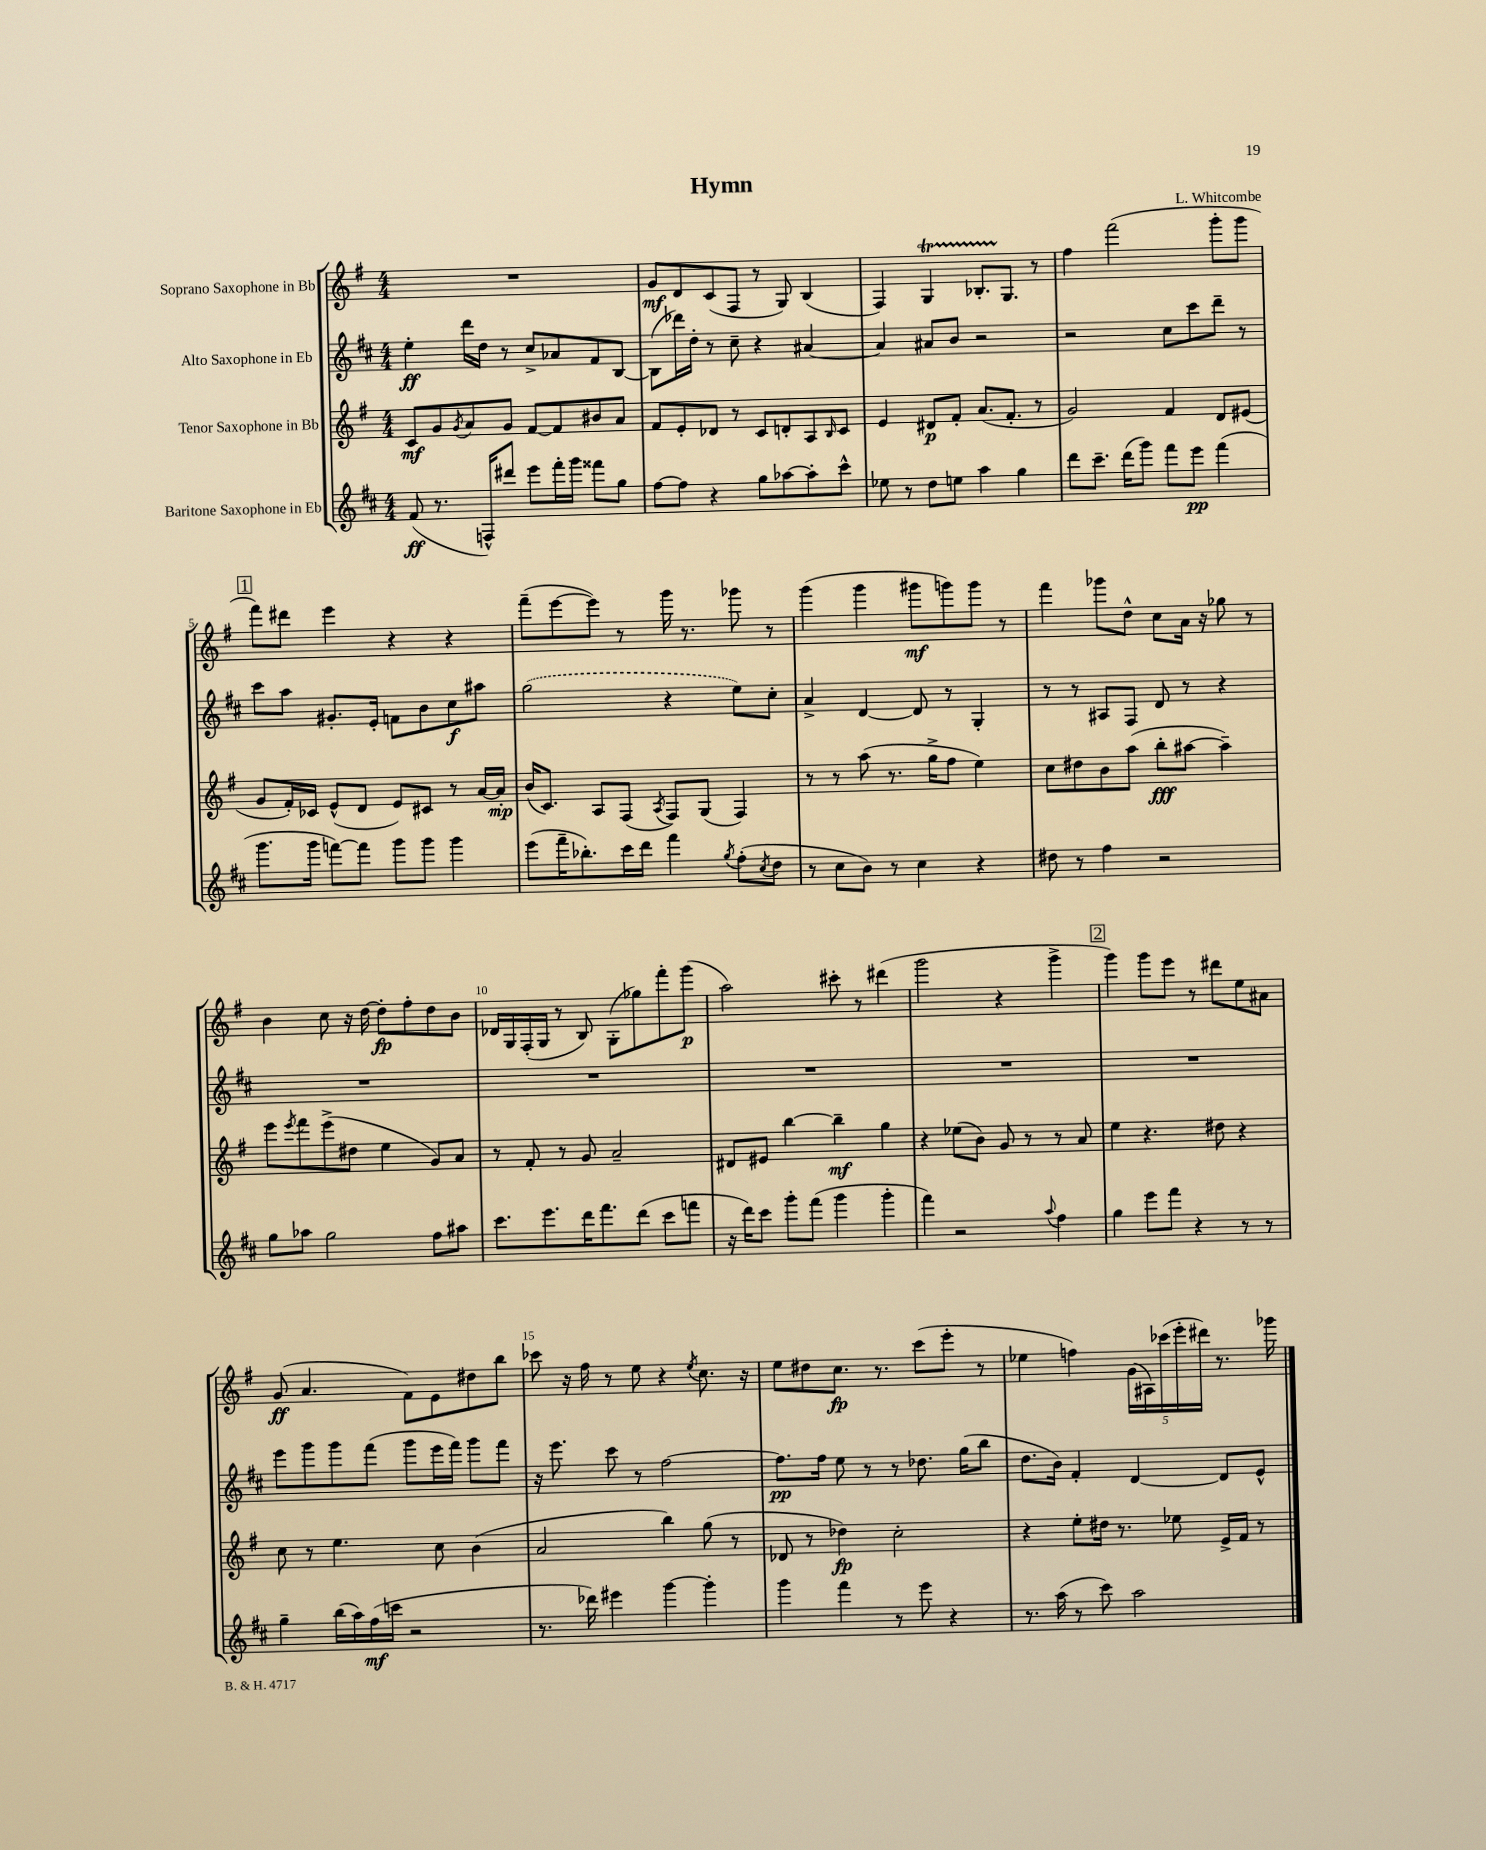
\header { title = "Hymn" composer = "L. Whitcombe" }
<<
\new StaffGroup <<
\new Staff = "s0" \with { instrumentName = "Soprano Saxophone in Bb" } {
    \clef treble \key g \major \numericTimeSignature \time 4/4
    R1 |
    g'8\mf d'8 c'8( fis8 r8 g8) b4( |
    fis4) g4\startTrillSpan bes8.-. g8.\stopTrillSpan r8 |
    fis''4 fis'''2( g'''8-. g'''8 |
    \mark \markup { \box "1" } fis'''8) dis'''8 e'''4 r4 r4 |
    fis'''8--( e'''8~ e'''8) r8 g'''16 r8. ges'''8 r8 |
    g'''4( g'''4 gis'''8\mf g'''8) g'''8 r8 |
    fis'''4 ges'''8 d''8-^ c''8 a'16 r16 ges''8 r8 |
    b'4 c''8 r16 d''16~ d''8-.\fp fis''8-. d''8 b'8 |
    des'16 g16 fis16-.( g16 r8 b8) g8-.( ges''8) fis'''8-. g'''8\p( |
    a''2) cis'''8-. r8 dis'''4( |
    g'''2 r4 g'''4-> |
    \mark \markup { \box "2" } g'''4) g'''8 e'''8 r8 dis'''8 e''8 ais'8 |
    g'8\ff( a'4. fis'8) e'8 dis''8 b''8 |
    ces'''8 r16 fis''16 r8 e''8 r4 \acciaccatura { e''8 } c''8. r16 |
    e''8 dis''8 c''8.\fp r8. c'''8( e'''8-. r8 |
    ees''4 f''4) \tuplet 5/4 { g'16( ais16) ces'''16( e'''16-. dis'''16) } r8. ges'''16 \bar "|." |
}
\new Staff = "s1" \with { instrumentName = "Alto Saxophone in Eb" } {
    \clef treble \key d \major \numericTimeSignature \time 4/4
    e''4-.\ff d'''16 d''16 r8 cis''8-> aes'8 fis'8 b8~ |
    b8( des'''16) d''16-. r8 cis''8-- r4 ais'4~ |
    ais'4 ais'8 b'8 r2 |
    r2 cis''8 cis'''8 d'''8-- r8 |
    \mark \markup { \box "1" } cis'''8 a''8 gis'8.-. e'16-. f'8 b'8 cis''8\f ais''8 |
    \once \slurDashed g''2( r4 e''8) cis''8-. |
    a'4-> d'4~ d'8 r8 g4-. |
    r8 r8 ais8 fis8 d'8 r8 r4 |
    R1 |
    R1 |
    R1 |
    R1 |
    \mark \markup { \box "2" } R1 |
    e'''8 g'''8 g'''8 fis'''8( g'''8 e'''16 fis'''16) g'''8 fis'''8 |
    r16 e'''8. cis'''8 r8 fis''2~ |
    fis''8.\pp fis''16 e''8 r8 r8 des''8. g''16( b''8 |
    d''8. b'16) fis'4-. d'4~ d'8 e'8-^ \bar "|." |
}
\new Staff = "s2" \with { instrumentName = "Tenor Saxophone in Bb" } {
    \clef treble \key g \major \numericTimeSignature \time 4/4
    c'8\mf g'8 \acciaccatura { g'8 } a'8 g'8 fis'8~ fis'8 bis'8 a'8 |
    fis'8 e'8-. des'8 r8 c'8 d'8-. a8 \grace { b16 } c'8 |
    e'4 dis'8\p fis'8-. a'8.( fis'8.-. r8 |
    g'2) fis'4 d'8 eis'8( |
    \mark \markup { \box "1" } g'8 fis'16-.) ces'16 e'8-^( d'8 e'8) cis'8 r8 a'16~ a'16-.\mp |
    b'16( c'8.) a8 fis8( \acciaccatura { a8 } fis8) g8( fis4) |
    r8 r8 a''8( r8. g''16-> fis''8 e''4) |
    c''8 dis''8 b'8 a''8( b''8-.\fff ais''8~ ais''4--) |
    e'''8 \acciaccatura { e'''8 } fis'''8 e'''8->( dis''8 e''4 g'8) a'8 |
    r8 fis'8-. r8 g'8 a'2-- |
    dis'8 eis'8 b''4~ b''4--\mf g''4 |
    r4 ees''8( b'8) g'8 r8 r8 a'8 |
    \mark \markup { \box "2" } e''4 r4. dis''8 r4 |
    c''8 r8 e''4. c''8 b'4( |
    a'2 b''4) g''8( r8 |
    des'8 r8 des''4\fp) c''2-. |
    r4 e''8-. dis''16 r8. ees''8 e'16-> fis'16 r8 \bar "|." |
}
\new Staff = "s3" \with { instrumentName = "Baritone Saxophone in Eb" } {
    \clef treble \key d \major \numericTimeSignature \time 4/4
    fis'8\ff( r8. f16-^) dis'''8 e'''8 fis'''16-. g'''16 fisis'''8 g''8 |
    fis''8~ fis''8 r4 g''8 aes''8~ aes''8-. cis'''8-^ |
    ees''8 r8 d''8 e''8 a''4 g''4 |
    d'''8 cis'''8.-- d'''16( g'''8) fis'''8 e'''8\pp fis'''4( |
    \mark \markup { \box "1" } g'''8. g'''16 f'''8~) f'''8 g'''8 g'''8 g'''4 |
    e'''8( fis'''16-- bes''8.-.) cis'''16 d'''16 fis'''4 \acciaccatura { g''8 } fis''8-.( \acciaccatura { cis''8 } d''8 |
    r8 cis''8 b'8) r8 cis''4 r4 |
    dis''8 r8 fis''4 r2 |
    g''8 aes''8 g''2 fis''8 ais''8 |
    cis'''8. e'''8. d'''16 fis'''8. d'''8( cis'''8 f'''8 |
    r16 d'''16) cis'''8 g'''8-. fis'''8( g'''4 g'''4-. |
    fis'''4) r2 \appoggiatura { a''8 } fis''4 |
    \mark \markup { \box "2" } g''4 e'''8 fis'''8 r4 r8 r8 |
    g''4-- b''16( a''16) fis''16\mf( c'''16 r2 |
    r8. des'''16) eis'''4 g'''4~ g'''4-. |
    g'''4 fis'''4 r8 e'''8 r4 |
    r8. a''16( r8 cis'''8) a''2 \bar "|." |
}
>>
>>
\layout { \context { \Score \override BarNumber.break-visibility = ##(#f #t #t) barNumberVisibility = #(every-nth-bar-number-visible 5) } }
